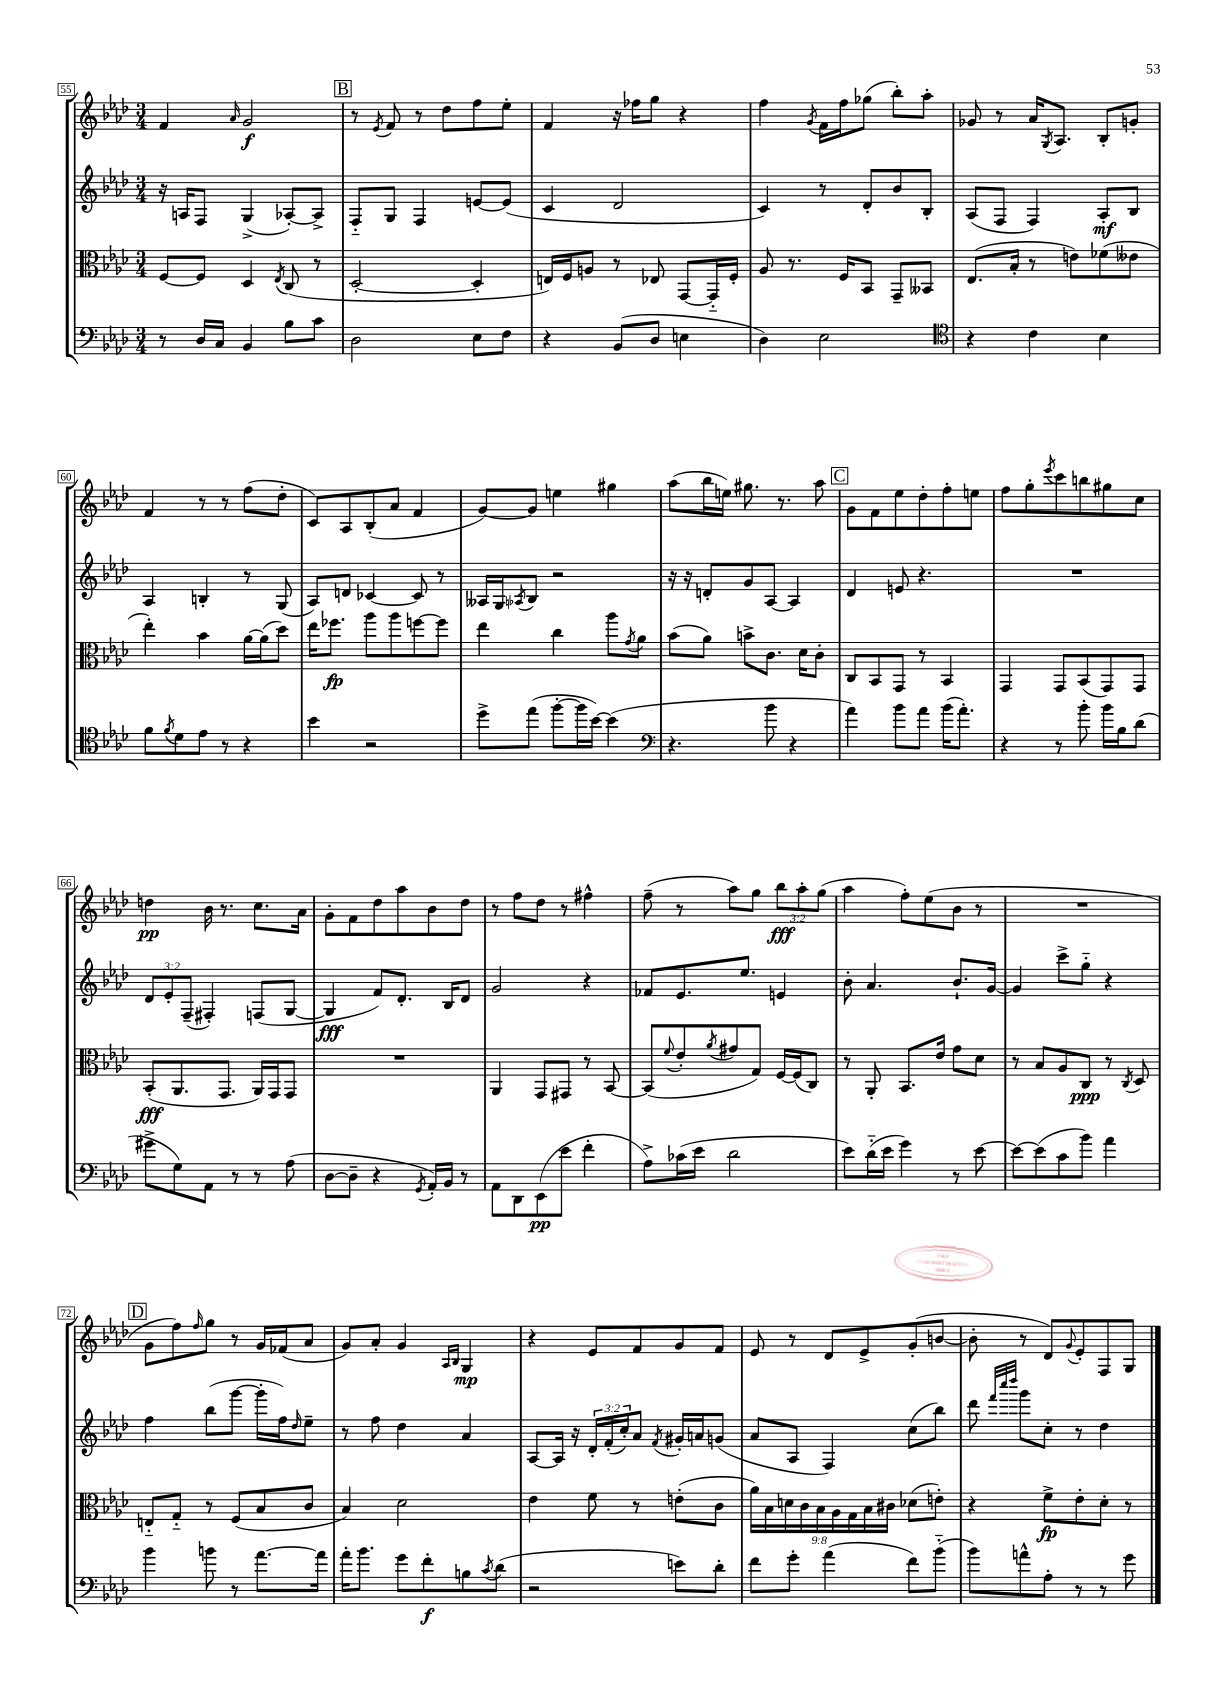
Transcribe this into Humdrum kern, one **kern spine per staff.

**kern	**kern	**kern	**kern
*staff4	*staff3	*staff2	*staff1
*clefF4	*clefC3	*clefG2	*clefG2
*k[b-e-a-d-]	*k[b-e-a-d-]	*k[b-e-a-d-]	*k[b-e-a-d-]
*M3/4	*M3/4	*M3/4	*M3/4
8r	[8F	16r	4f
.	.	16A	.
16D-	8F]	8F	.
16C	.	.	.
.	.	.	16qqa-
4BB-	4D-	(4G^	2g
.	8qE-	.	.
8B-	(8C	[8A-')	.
8c	8r	8A-^]	.
=	=	=	=
2D-	[2D-'	8F'~	8r
.	.	.	8qe-
.	.	8G	8f
.	.	4F	8r
.	.	.	8dd-
8E-	4D-']	[8e	8ff
8F	.	(8e]	8ee-'
=	=	=	=
4r	16E)	4c	4f
.	16F	.	.
.	8A	.	.
(8BB-	8r	2d-	16r
.	.	.	16ff-
8D-	8E-	.	8gg
4E	[8GG	.	4r
.	16GG'~]	.	.
.	16F'	.	.
=	=	=	=
4D-)	8A-	4c)	4ff
.	8.r	.	.
.	.	.	8qg
2E-	.	8r	16f
.	16F	.	16ff
.	8BB-	8d-'	(8gg-
.	8GG~	8b-	8bb-')
.	8BB--	8B-'	8aa-'
=	=	=	=
*clefC4	*	*	*
4r	(8.E-	(8A-	8g-
.	.	8F	8r
.	16B-'	.	.
4c	8r	4F)	16a-
.	.	.	8qG
.	.	.	8.A-
.	8e)	.	.
4B-	(8f-	8A-'	8B-'
.	8e--	8B-	8g'
=	=	=	=
8f	4ee-')	4A-	4f
8qf	.	.	.
8d-	.	.	.
8e-	4b-	4B'	8r
8r	.	.	8r
4r	[16a-	8r	(8ff
.	(16a-]	.	.
.	8dd-)	(8G	8dd-'
=	=	=	=
4b-	16ee-	8A-)	8c)
.	8.ff-	.	.
.	.	8d	8A-
2r	8aa-	[4c-	(8B-'
.	8aa-	.	8a-
.	[8ff	8c-]	4f
.	8ff]	8r	.
=	=	=	=
8dd-^	4ee-	16A--	[8g)
.	.	16G	.
.	.	8qA-	.
(8ee-	.	8B-	8g]
[8ff'	4cc	2r	4ee
16ff]	.	.	.
[16b-)	.	.	.
(4b-]	8aa-	.	4gg#
.	8qg	.	.
.	8a-	.	.
=	=	=	=
*clefF4	*	*	*
4.r	(8b-	16r	(8aa-
.	.	16r	.
.	8a-)	8d'	16bb-
.	.	.	16ee)
.	8b^	8g	8.gg#
8b-	8.c	[8A-	.
.	.	.	8.r
4r	.	4A-]	.
.	16d-	.	.
.	8c'	.	8aa-
=	=	=	=
4a-)	8C	4d-	8g
.	8BB-	.	8f
8b-	8GG	8e	8ee-
8a-	8r	4.r	8dd-'
(16b-	4BB-	.	8ff'
8.a-')	.	.	.
.	.	.	8ee
=	=	=	=
4r	4GG	2.r	8ff
.	.	.	8gg'
.	.	.	8qeee-
8r	8GG	.	8ccc
8b-'	(8BB-	.	8bb
16b-	8GG)	.	8gg#
16B-	.	.	.
(8d-	8GG	.	8cc
=	=	=	=
8g#^	(8BB-'	12d-	4dd
.	.	12e-'	.
8G)	8.AA-	.	.
.	.	(12F~	.
8AA-	.	4F#')	16b-
.	8.GG	.	8.r
8r	.	.	.
8r	16AA-)	(8F	8.cc
.	16GG	.	.
(8A-	8GG	[8G	.
.	.	.	16a-
=	=	=	=
[8D-	2.r	4G]	8g'
8D-~]	.	.	8f
4r	.	8f)	8dd-
.	.	8.d-'	8aa-
8qGG	.	.	.
16AA-')	.	.	8b-
16BB-	.	16B-	.
8r	.	8d-	8dd-
=	=	=	=
8AA-	4AA-	2g	8r
8DD-	.	.	8ff
(8EE-	8GG	.	8dd-
8e-	8GG#	.	8r
4f'	8r	4r	4ff#^^
.	[8BB-	.	.
=	=	=	=
8A-^)	(8BB-]	8f-	(8ff~
.	8qqf	.	.
(16c-	8e-'	8.e-	8r
16e-	.	.	.
.	8qa-	.	.
2d-	8g#	.	8aa-)
.	.	8.ee-	.
.	8G)	.	8gg
.	[16F	4e	12bb-
.	(16F]	.	.
.	.	.	12aa-'
.	8C)	.	.
.	.	.	(12gg
=	=	=	=
8e-)	8r	8b-'	4aa-
(16d-'~	8AA-'	4.a-	.
16e-	.	.	.
4g)	8.BB-	.	8ff')
.	.	.	(8ee-
.	16e-	.	.
8r	8g	8.b-`	8b-
[8e-	8d-	.	8r
.	.	[16g	.
=	=	=	=
8e-_	8r	4g]	2.r
(8e-]	8B-	.	.
8c	8A-	8ccc^	.
8b-)	8C	8gg'~	.
4a-	8r	4r	.
.	8qC	.	.
.	8D-	.	.
=	=	=	=
4b-	8E'~	4ff	8g
.	8G'~	.	8ff)
.	.	.	16qqff
8b	8r	(8bb-	8gg
8r	(8F	[8ggg	8r
[8.a-	8B-	16ggg']	16g
.	.	16ff)	(16f-
.	.	16qqdd-	.
.	8c	8ee-~	8a-
16a-]	.	.	.
=	=	=	=
16a-'	4B-)	8r	8g)
8.b-	.	.	.
.	.	8ff	8a-'
8g	2d-	4dd-	4g
8f'	.	.	.
.	.	.	16qqA-
.	.	.	16qqB-
8B	.	4a-	4G
8qc	.	.	.
(8d-	.	.	.
=	=	=	=
2r	4e-	[8A-	4r
.	.	16A-]	.
.	.	16r	.
.	8f	24d-'	8e-
.	.	(24f'	.
.	.	24cc')	.
.	8r	8a-	8f
.	.	8qf	.
8e)	(8e'	16g#'	8g
.	.	16a	.
8d-'	8c	(8g	8f
=	=	=	=
8f	18a-)	8a-	8e-
.	18B-	.	.
.	18d	.	.
8g'	.	8A-	8r
.	18c	.	.
.	18B-	.	.
(4a-	.	4F)	8d-
.	18A-	.	.
.	18G	.	.
.	.	.	8e-^
.	18B-	.	.
.	18c#	.	.
8f)	(8d-	(8cc	(8g'
(8b-'~	8e')	8bb-)	[8b
=	=	=	=
8b-)	4r	8ddd-	8b']
.	.	32qqfff	.
.	.	32qqcccc	.
.	.	32qqdddd-	.
8a^^	.	8ggg	8r
8A-'	8f^	8cc'	8d-)
.	.	.	8qqg
8r	8e-'	8r	8e-'
8r	8d-'	4dd-	8F
8g	8r	.	8G
==	==	==	==
*-	*-	*-	*-
